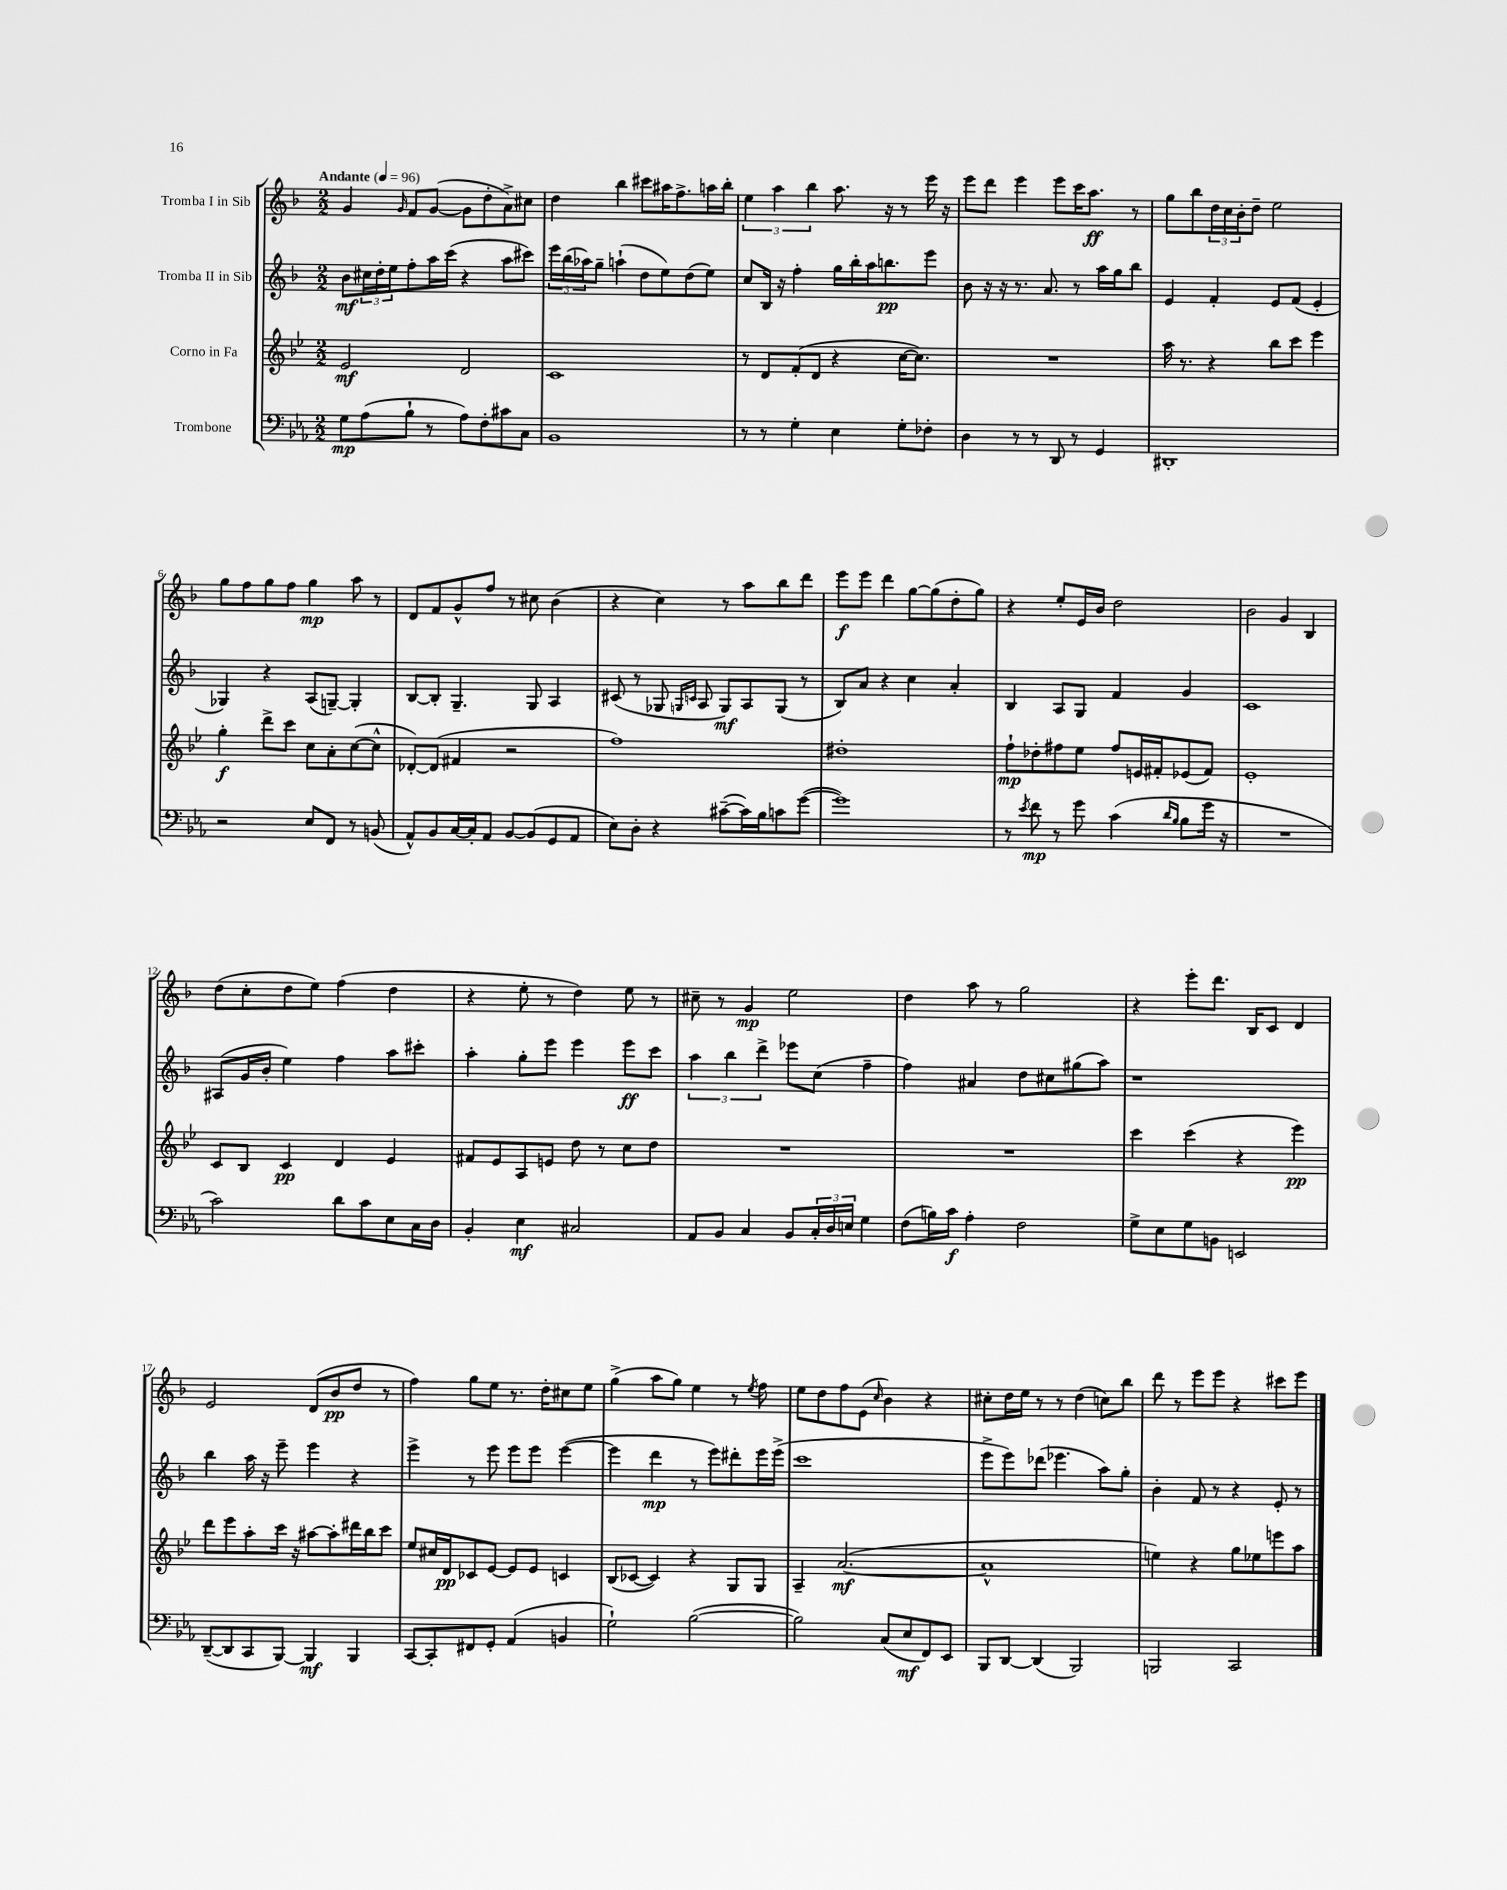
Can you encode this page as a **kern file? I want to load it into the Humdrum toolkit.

**kern	**kern	**kern	**kern
*staff4	*staff3	*staff2	*staff1
*clefF4	*clefG2	*clefG2	*clefG2
*k[b-e-a-]	*k[b-e-]	*k[b-]	*k[b-]
*M2/2	*M2/2	*M2/2	*M2/2
*MM96	*MM96	*MM96	*MM96
8G	2e-	8b-	4g
(8A-	.	24cc#	.
.	.	24dd'	.
.	.	24ee	.
.	.	.	16qqg
8B-`	.	8ff'	8f
8r	.	16aa	([8g
.	.	(16ccc	.
8A-)	2d	4r	8g]
8F'	.	.	8dd'
8c#	.	8aa	8a^)
8C	.	8ccc#)	8cc#
=	=	=	=
1BB-	1c	24eee	4dd
.	.	(24bb-	.
.	.	24aa-)	.
.	.	8gg~	.
.	.	(4aa`	4bb-
.	.	8dd	8ccc#
.	.	8ee)	16aa#
.	.	.	8.ff^
.	.	(8dd	.
.	.	8ee)	16aa
.	.	.	16bb-'
=	=	=	=
8r	8r	8cc	6ee
8r	8d	16B-	.
.	.	.	6aa
.	.	16r	.
4G'	(8f'	4ff'	.
.	.	.	6bb-
.	8d	.	.
4E-	4r	16gg	8.aa
.	.	16bb-'	.
.	.	16aa	.
.	.	8.bb	16r
8G'	[16cc	.	8r
.	8.cc])	.	.
8F-'	.	8eee	16eee
.	.	.	16r
=	=	=	=
4D	1r	8b-	8eee
.	.	16r	8ddd
.	.	16r	.
8r	.	8.r	4eee
8r	.	.	.
.	.	8.a	.
8DD	.	.	8eee
8r	.	8r	16ccc
.	.	.	8.aa
4GG	.	16aa	.
.	.	16gg	.
.	.	8bb-	8r
=	=	=	=
1DD#'	16aa	4e	8gg
.	8.r	.	.
.	.	.	8bb-
.	4r	4f'	24dd
.	.	.	24cc
.	.	.	24b-'
.	.	.	8dd~
.	8bb-	8e	2ee
.	8ccc	(8f	.
.	4eee-	4e'	.
=	=	=	=
2r	4gg'	4G-)	8gg
.	.	.	8ff
.	8ddd^	4r	8gg
.	8ccc	.	8ff
8E-	8cc	(8A	4gg
8FF	8a'	[8G~)	.
8r	([8cc	4G']	8aa
(8BB	8cc^^]	.	8r
=	=	=	=
8AA-^^)	[8d-')	[8B-	8d
8BB-	(8d-]	8B-']	8f
[16C	4f#	4.G~	8g^^
16C']	.	.	.
8AA-	.	.	8ff
[8BB-	2r	.	8r
(8BB-]	.	8G	8cc#
8GG	.	4A	(4b-
8AA-	.	.	.
=	=	=	=
8E-)	1ff)	(8c#	4r
8D'	.	8r	.
4r	.	8G-	4cc)
.	.	16qqG	.
.	.	16qqc	.
.	.	8A	.
([8c#~	.	8G)	8r
16c#])	.	8A	8aa
16B-	.	.	.
8c	.	(8G	8bb-
([8g	.	8r	8ddd
=	=	=	=
1g])	1dd#'	8B-)	8eee
.	.	8a	8eee
.	.	4r	4ddd
.	.	4cc	[8gg
.	.	.	(8gg]
.	.	4a'	8dd'
.	.	.	8gg)
=	=	=	=
8r	8ff`	4B-	4r
8qe-	.	.	.
8f	8dd-'	.	.
8r	8ff#	8A	8ee'
8g	8ee-	8G	16e
.	.	.	16b-
(4c	8ff#	4f	2dd
.	16e	.	.
.	16f#'	.	.
16qqd	.	.	.
16qqB-	.	.	.
8B-	(8e-	4g	.
16g	8f#)	.	.
16r	.	.	.
=	=	=	=
1r	1e-'	1c	2b-
.	.	.	4g
.	.	.	4B-
=	=	=	=
2c)	8c	(8A#	(8dd
.	8B-	16g	8cc'
.	.	16b-'	.
.	4c	4ee)	8dd
.	.	.	8ee)
8d	4d	4ff	(4ff
8c	.	.	.
8E-	4e-	8aa	4dd
16C	.	8ccc#'	.
16D	.	.	.
=	=	=	=
4BB-'	8f#	4aa'	4r
.	8e-	.	.
4E-	8A	8gg'	8ee'
.	8e	8eee	8r
2C#	8dd	4eee	4dd)
.	8r	.	.
.	8cc	8eee	8ee
.	8dd	8ccc	8r
=	=	=	=
8AA-	1r	6aa	8cc#~
8BB-	.	.	8r
.	.	6bb-	.
4C	.	.	4g
.	.	6ddd^	.
8BB-	.	8eee-	2ee
24C'	.	(8cc	.
24D	.	.	.
24E	.	.	.
4G	.	4ff~	.
=	=	=	=
(8F	1r	4ff)	4dd
16B)	.	.	.
16c	.	.	.
4A-'	.	4a#	8aa
.	.	.	8r
2F	.	8dd	2gg
.	.	8cc#	.
.	.	(8gg#	.
.	.	8aa)	.
=	=	=	=
8G^	4ccc	1r	4r
8E-	.	.	.
8G	(4ccc	.	8eee'
8BB	.	.	8.ddd
2EE	4r	.	.
.	.	.	16B-
.	.	.	8c
.	4eee-)	.	4d
=	=	=	=
([8DD~	8ddd	4bb-	2e
8DD]	8eee-	.	.
8CC	8aa'	16aa	.
.	.	16r	.
[8BBB-)	16ccc	8eee~	.
.	16r	.	.
4BBB-]	[8aa#	4eee	(8d
.	8aa#']	.	8b-
4BBB-	16ddd#	4r	8dd
.	16bb-	.	.
.	8ccc	.	8r
=	=	=	=
[8CC	8ee-	4eee^	4ff)
8CC']	16cc#	.	.
.	16d	.	.
8FF#	8c-	8r	8gg
8GG'	[8e-	8eee	8ee
(4AA-	8e-]	8eee	8.r
.	8e-	8eee	.
.	.	.	16dd'
4BB	4c	([4eee	8cc#
.	.	.	8ee
=	=	=	=
2G`)	(8B-	4eee]	(4gg^
.	[8c-	.	.
.	4c-])	4ddd	8aa
.	.	.	8gg)
([2B-	4r	8r	4ee
.	.	8eee)	.
.	8G	8ddd#'	8r
.	.	.	8qee
.	8G	16eee	8ff
.	.	(16eee^	.
=	=	=	=
2B-])	4A~	1ccc	8ee
.	.	.	8dd
.	([2.a	.	8ff
.	.	.	(8e
.	.	.	16qqcc
(8C	.	.	4b-)
8E-	.	.	.
8FF)	.	.	4r
8EE-	.	.	.
=	=	=	=
8BBB-	1a^^]	8eee^	8cc#'
[8DD	.	8eee)	16dd
.	.	.	16ee
(4DD]	.	(8ddd-	8r
.	.	4.eee-	8r
2BBB-)	.	.	(4dd
.	.	8aa)	8cc)
.	.	8gg'	8bb-
=	=	=	=
2BBB	4ee)	4b-'	8ddd
.	.	.	8r
.	4r	8f	8eee
.	.	8r	8eee
2CC	8gg	4r	4r
.	8ee-	.	.
.	8eee	8e'	8ccc#
.	8aa	8r	8eee
==	==	==	==
*-	*-	*-	*-
